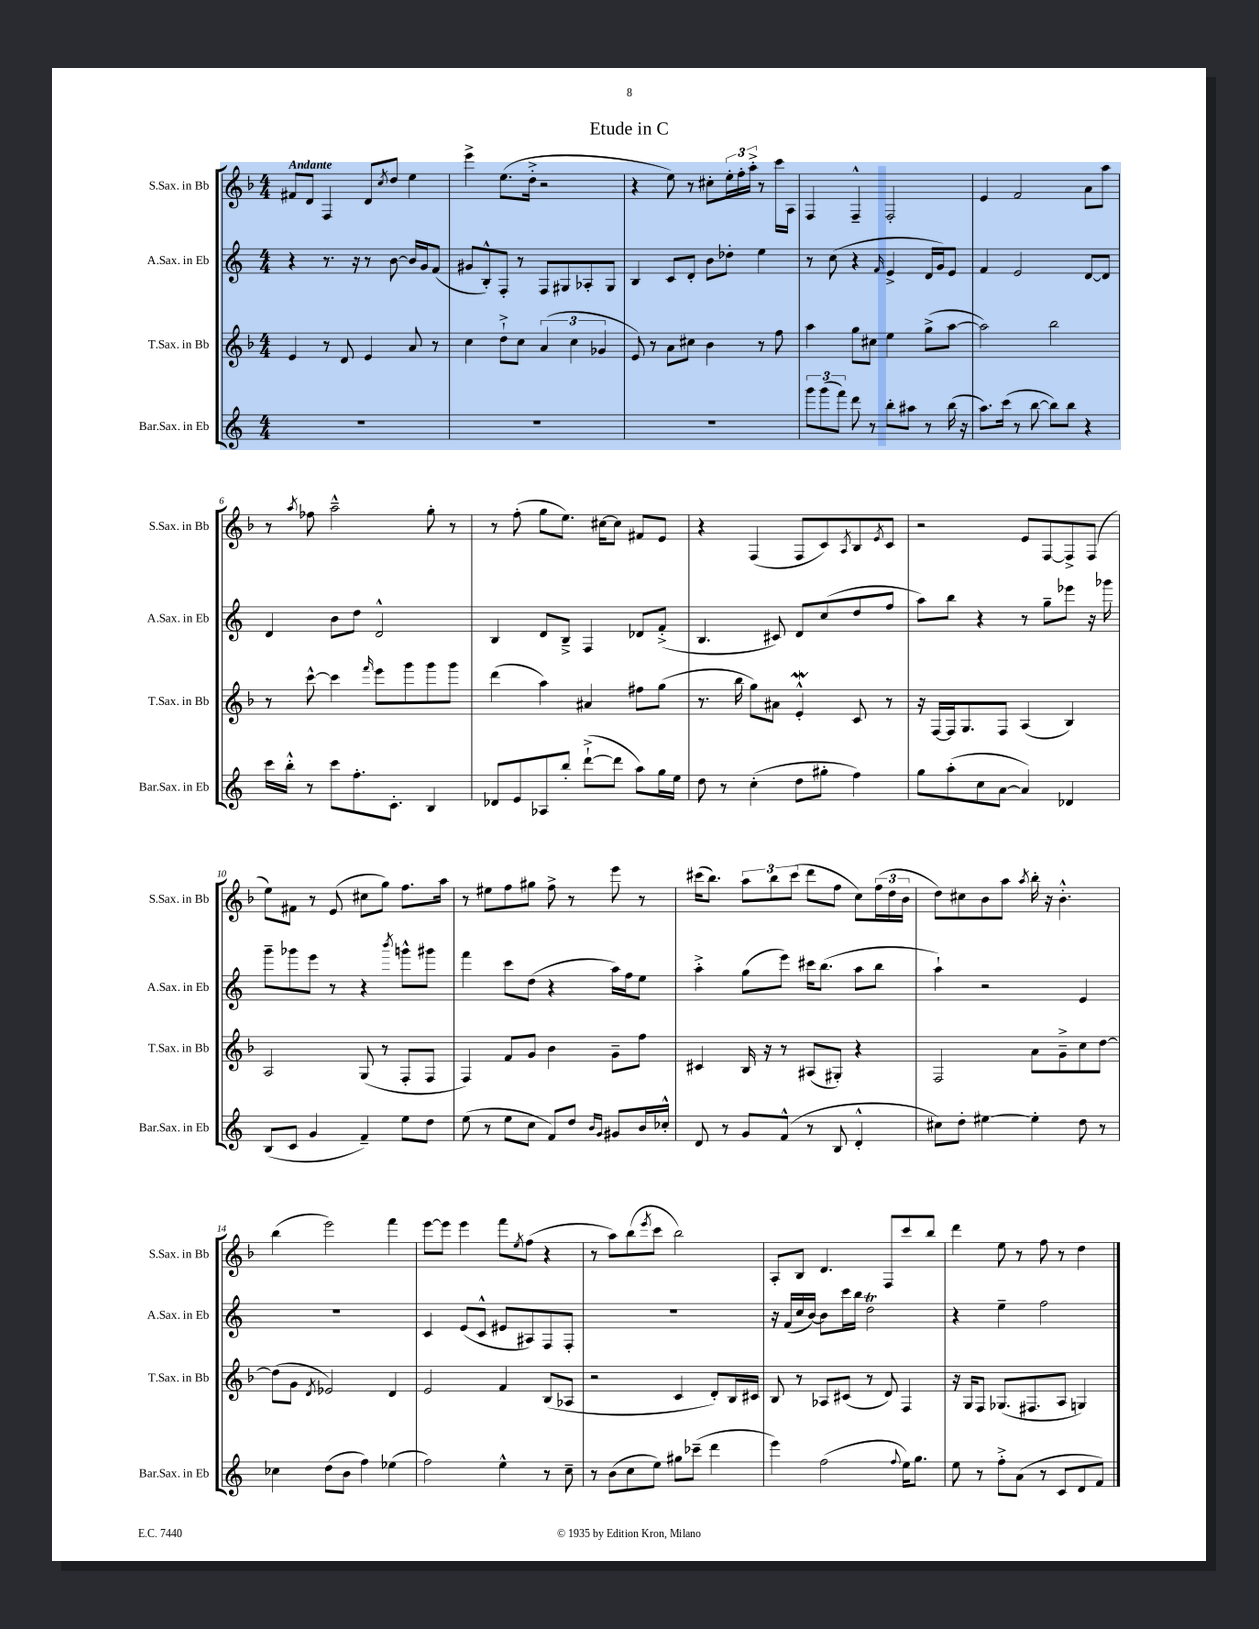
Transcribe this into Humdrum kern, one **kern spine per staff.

**kern	**kern	**kern	**kern
*part4	*part3	*part2	*part1
*staff4	*staff3	*staff2	*staff1
*I"Bar.Sax. in Eb	*I"T.Sax. in Bb	*I"A.Sax. in Eb	*I"S.Sax. in Bb
*I'Bar.Sax. in Eb	*I'T.Sax. in Bb	*I'A.Sax. in Eb	*I'S.Sax. in Bb
*clefG2	*clefG2	*clefG2	*clefG2
*k[]	*k[b-]	*k[]	*k[b-]
*M4/4	*M4/4	*M4/4	*M4/4
=1	=1	=1	=1
!	!	!	!LO:TX:a:B:t=Andante
1r	4e/	4r	8f#X/L
.	.	.	8d/J
.	8r	8.r	4F/
.	8d/	.	.
.	.	16r	.
.	4e/	8r	8d/L
.	.	.	8qcc/
.	.	[8b\	8dd/J
.	8a/	16b/LL]	4ee\
.	.	16g/J	.
.	8r	(8f/J	.
=2	=2	=2	=2
1r	4cc\	8g#X/L	4eee^\
.	.	8B'^^/)	.
.	8dd`^\L	8F'/J	(8.ee\L
.	8cc\J	8r	.
.	.	.	16dd'^\Jk
.	(6a/	8F/L	2r
.	.	8G#X/	.
.	6cc\	.	.
.	.	8A-X'/	.
.	6g-X/	.	.
.	.	8G#/J	.
=3	=3	=3	=3
1r	8e/)	4B/	4r
.	8r	.	.
.	8a\L	8c/L	8ee\)
.	8cc#X\J	8d'/J	8r
.	4b-\	8b\L	8cc#X'\L
.	.	8dd-X'\J	24ee'\L
.	.	.	24ff'\
.	.	.	24aa'^\JJ
.	8r	4ee\	8r
.	8ff\	.	16ccc\LL
.	.	.	16A\JJ
=4	=4	=4	=4
12ggg\L	4aa\	8r	4F/
(12ggg\	.	.	.
.	.	(8cc\	.
12fff\J)	.	.	.
8ddd\	8gg\L	4r	4F~^^/
8r	8cc#X\J	.	.
.	.	16qqf/	.
8bb'\L	4ee\	4e^/	2F'/
8aa#X\J	.	.	.
8r	(8gg^\L	16d/LL	.
.	.	16g/J)	.
(16bb\	[8aa\J	8e/J	.
16r	.	.	.
=5	=5	=5	=5
8.aa\L)	2aa\])	4f/	4e/
(16ccc\Jk	.	.	.
8r	.	2e/	2f/
[8bb\	.	.	.
8bb\L])	2bb-\	.	.
8bb\J	.	.	.
4r	.	[8d/L	8a\L
.	.	8d/J]	8aa\J
!!LO:LB:g=z
=6	=6	=6	=6
16ccc\LL	8r	4d/	8r
16bb'^^\JJ	.	.	.
.	.	.	8qaa/
8r	[8ccc^^\	.	8ff-X\
8ccc\L	4ccc\]	8b\L	2aa~^^\
8.ff'\	.	8dd\J	.
.	16qqfff/	.	.
.	8eee\L	2d^^/	.
8.c'\J	.	.	.
.	8ggg\	.	.
4B/	8ggg\	.	8gg'\
.	8ggg\J	.	8r
=7	=7	=7	=7
8d-X/L	(4ddd\	4B/	8r
8e/	.	.	(8ff'\
8A-X/	4aa\)	8d/L	8gg\L
8bb'/J	.	8B~^/J	8.ee\J)
([8ddd`^\L	4a#X/	4F/	.
.	.	.	[16cc#X\KL
8ddd\J]	.	.	8cc#\J]
8aa\L)	8ff#X\L	8d-X/L	8f#X/L
16gg\L	(8gg\J	(8f'^/J	8e/J
16ee\JJ	.	.	.
=8	=8	=8	=8
8dd\	8.r	4.B/	4r
8r	.	.	.
.	16bb-\	.	.
(4cc'\	8gg\L)	.	(4F/
.	8a#X\J	8c#X/)	.
8dd\L	4eW'^^/	8d/L	8F/L
8gg#X'\J	.	(8cc/	8c/)
.	.	.	8qA/
4ff\)	8c/	8dd/	8B-/
.	.	.	8qe/
.	8r	8ff/J	8c/J
=9	=9	=9	=9
8gg\L	16r	8aa\L)	2r
.	[16F/LL	.	.
(8aa'\	16F/J]	8bb\J	.
.	8.G/	.	.
8cc\	.	4r	.
[8a\J	8F/J	.	.
4a/])	(4A/	8r	8e/L
.	.	8gg~\L	[8F/
4d-X/	4B-/)	8eee-X\J	8F^/]
.	.	16r	(8F/J
.	.	16ggg-X\	.
!!LO:LB:g=z
=10	=10	=10	=10
(8B/L	2A/	8ggg~\L	8ee\L)
8c/J	.	8ggg-X\	8f#X\J
4g/	.	8eee\J	8r
.	.	8r	(8e/
4f~/)	(8G/	4r	8cc#X\L
.	8r	.	8gg\J)
.	.	8qbbb/	.
8ee\L	8F'/L	8gggn^^\L	8.ff\L
8dd\J	8F/J	8ggg#X\J	.
.	.	.	16aa\Jk
=11	=11	=11	=11
(8ee\	4F/)	4fff\	8r
8r	.	.	8ee#X\L
8ee\L	8f/L	8ccc\L	8ff\
8cc\J	8g/J	(8dd\J	8gg#X\J
8f/L)	4b-\	4r	8ff^\
8dd/J	.	.	8r
16qqb/LL	.	.	.
16qqg/JJ	.	.	.
8g#X/L	8g~\L	16aa\LL)	8eee\
.	.	16ff\J	.
16b/L	8ff\J	8ee\J	8r
16cc-X'^^/JJ	.	.	.
=12	=12	=12	=12
8d/	4c#X/	4aa'^\	(16ccc#X\KL
.	.	.	8.bb-\J)
8r	.	.	.
8g/L	16B-/	(8gg\L	12aa\L
.	16r	.	.
.	.	.	12bb-\
(8f^^/J	8r	8eee\J)	.
.	.	.	(12ccc#\J
8r	(8A#X/L	16ccc#X\KL	8ddd\L
.	.	(8.bb\J	.
8B/	8G#X'/J)	.	8ff\J
4d'^^/	4r	8aa\L	8cc\L)
.	.	8bb\J	(24ff\L
.	.	.	24dd\
.	.	.	24b-\JJ
=13	=13	=13	=13
8cc#X\L)	2F/	4aa`\)	8dd\L)
8dd'\J	.	.	8cc#X\
[4ee#X\	.	2r	8b-\
.	.	.	8aa\J
.	.	.	8qaa/
4ee#'\]	8a\L	.	16bb-'\
.	.	.	16r
.	8g~^\	.	4.b-'^^\
8dd\	8cc\	4e/	.
8r	[8dd\J	.	.
!!LO:LB:g=z
=14	=14	=14	=14
4cc-X\	(8dd\L]	1r	(4bb-\
.	8g\J	.	.
.	8qd/	.	.
(8dd\L	2e-X/)	.	2eee\)
8b\J	.	.	.
4ff\)	.	.	.
(4ee-X\	4d/	.	4fff\
=15	=15	=15	=15
2ff\)	2e/	4c/	[8eee\L
.	.	.	8eee\J]
.	.	(8e/L	4eee\
.	.	8c^^/J	.
4ee^^\	4f/	8e#X/L	8fff\L
.	.	.	8qee/
.	.	8A#X/)	(8ff\J
8r	(8B-/L	8F/	4r
8cc~\	8A-X/J	8F'/J	.
=16	=16	=16	=16
8r	2r	1r	8r
(8b\L	.	.	8aa\L)
8cc\	.	.	(8bb-\
.	.	.	8qeee/
8ee\J)	.	.	8ccc\J
8gg#X\L	4c/	.	2bb-\)
(8ccc-X~\J	.	.	.
4ddd\	8d'/L)	.	.
.	16B-/L	.	.
.	16c#X/JJ	.	.
=17	=17	=17	=17
4eee\)	8B-/	16r	8A'/L
.	.	(16f/LL	.
.	8r	16cc/	8B-/J
.	.	[16b/JJ)	.
(2ff\	8A-X/L	8b\L]	4.d/
.	(8c#X/J	16ccc\L	.
.	.	16bb\JJ	.
.	8r	2ddT\	.
.	8d/)	.	8F/L
8qqff/	.	.	.
16ee\KL)	4F/	.	8ccc/
8.gg\J	.	.	.
.	.	.	8bb-/J
=18	=18	=18	=18
8ee\	16r	4r	4ddd\
.	16G/KL	.	.
8r	8F/J	.	.
8ff'^\L	(8.G-X/L	4ee~\	8ee\
(8a\J	.	.	8r
.	8.F#X/	.	.
8r	.	2ff\	8ff\
8c/L	8A/J	.	8r
8d/	4Gn/)	.	4dd\
8f/J)	.	.	.
==	==	==	==
*-	*-	*-	*-
